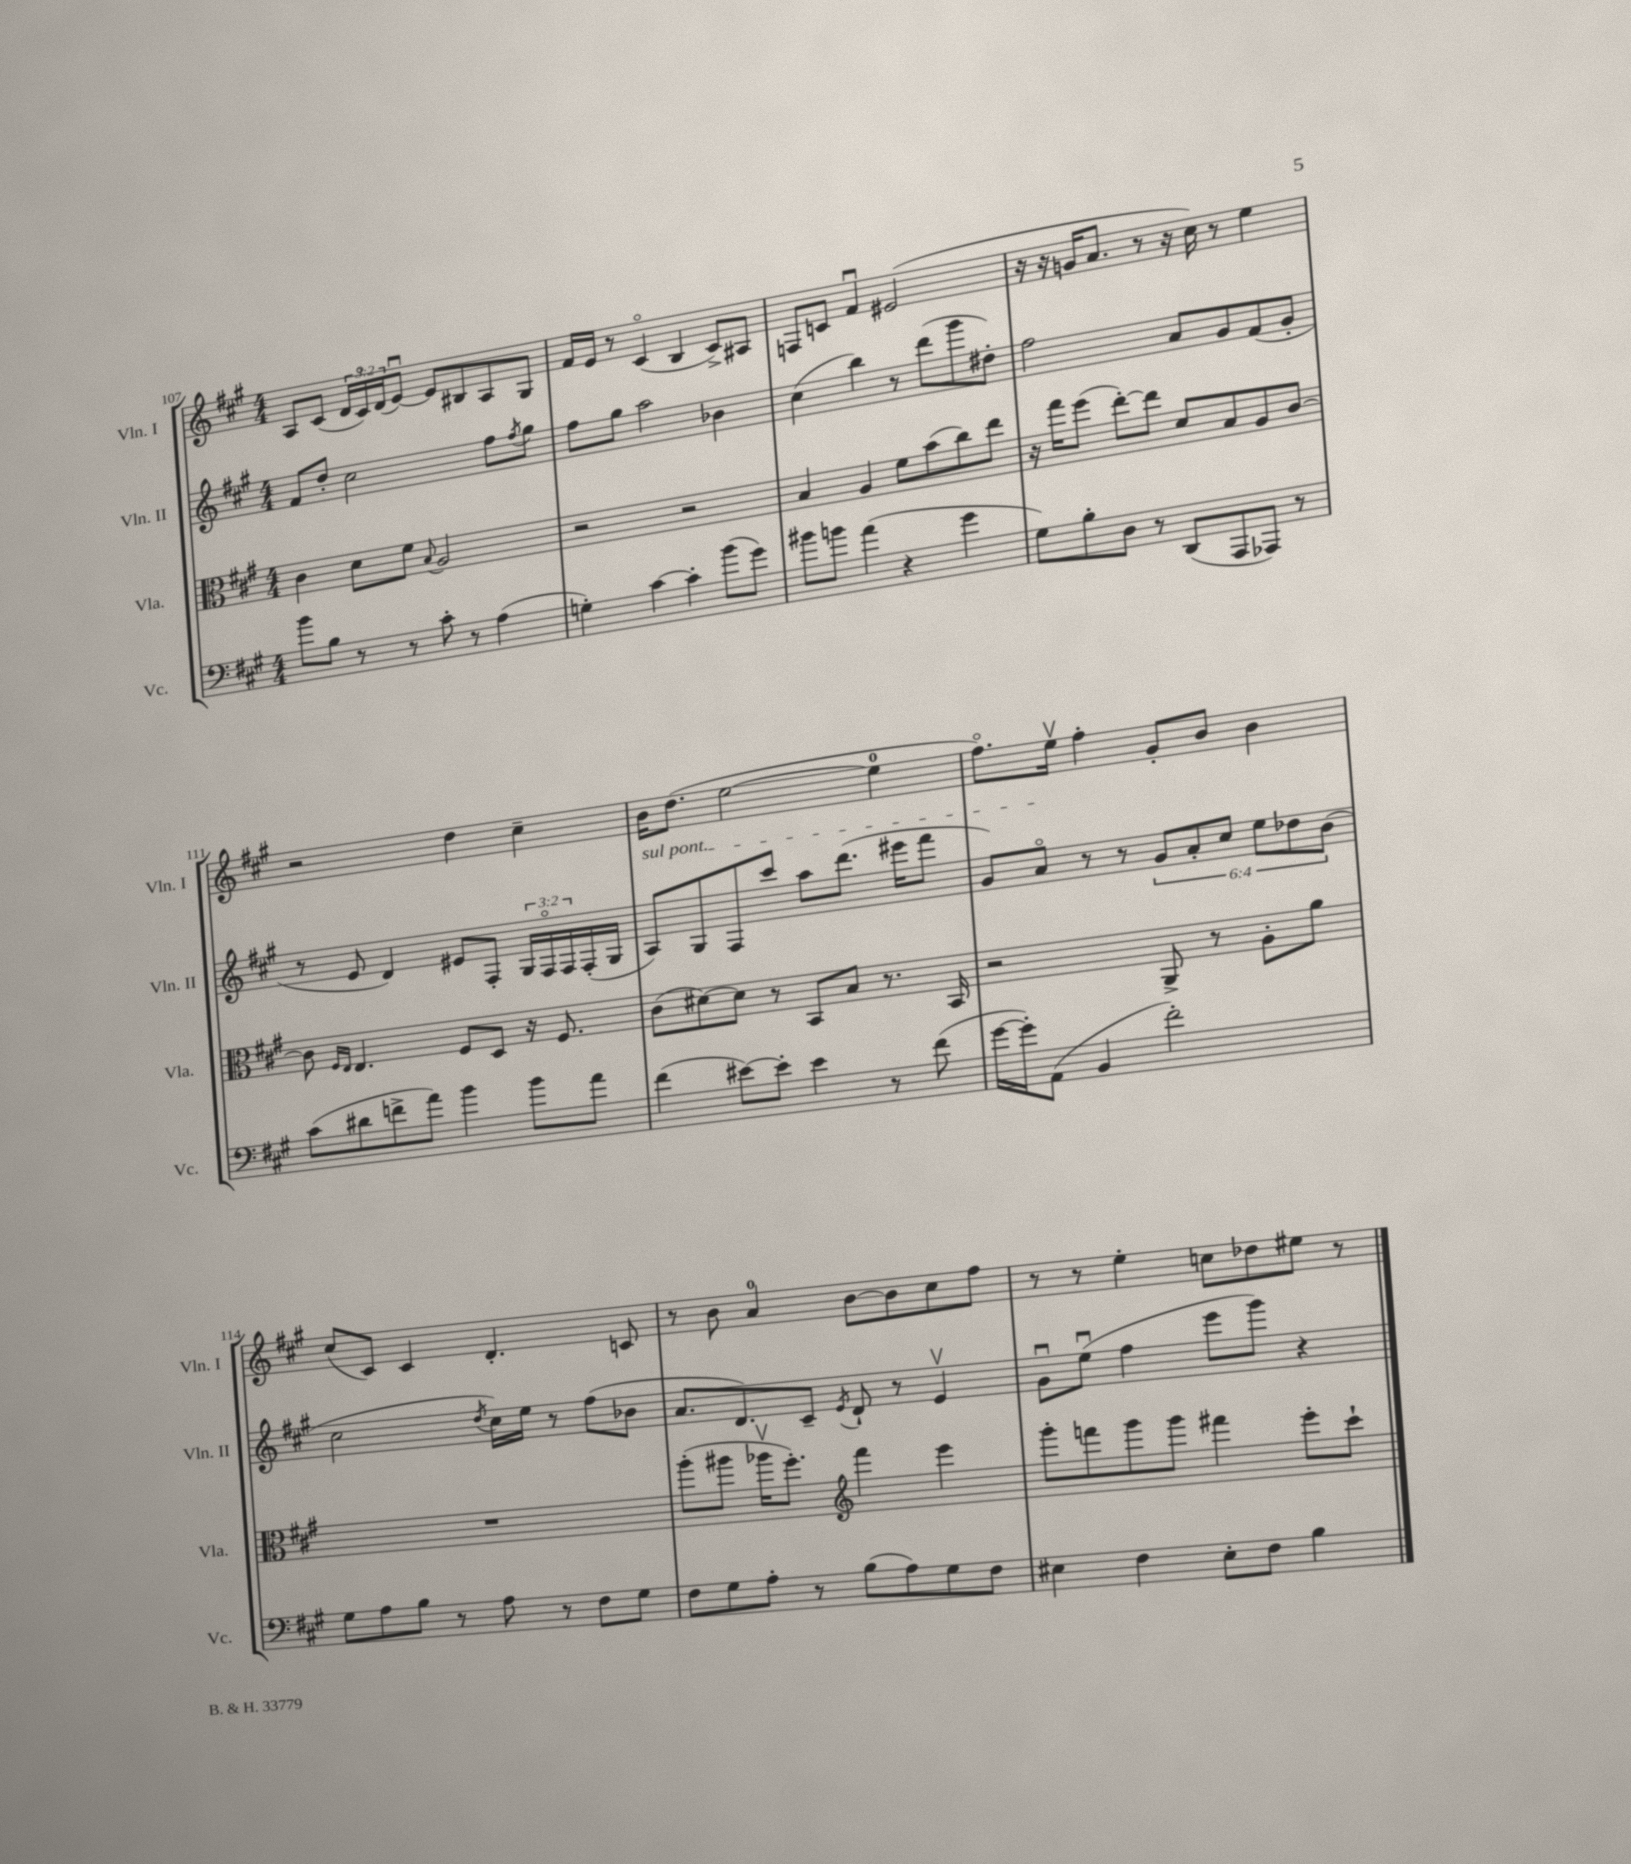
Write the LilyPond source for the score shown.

<<
\new StaffGroup <<
\new Staff = "s0" \with { instrumentName = "Vln. I" shortInstrumentName = "Vln. I" } {
    \clef treble \key a \major \numericTimeSignature \time 4/4 \override Staff.TupletNumber.text = #tuplet-number::calc-fraction-text
    a8 cis'8( \tuplet 3/2 { d'16 cis'16\flageolet) d'16( } e'8~\downbow) e'8 bis8 a8 gis8 |
    fis'16 e'16 r8 cis'4\flageolet( b4 cis'8->) ais8 |
    f8 c'8 fis'4\downbow eis'2( |
    r16 r16 g'16 a'8. r8 r16 cis''16) r8 e''4 |
    r2 d''4 cis''4-- |
    b'16 d''8.( e''2~ e''4-0 |
    fis''8.\flageolet) e''16\upbow fis''4-. gis'8-. b'8 b'4 |
    cis''8( cis'8) cis'4 d'4.-. c'8 |
    r8 b'8 a'4-0 b'8~ b'8 cis''8 fis''8 |
    r8 r8 e''4-. c''8 des''8 eis''8 r8 \bar "|." |
}
\new Staff = "s1" \with { instrumentName = "Vln. II" shortInstrumentName = "Vln. II" } {
    \clef treble \key a \major \numericTimeSignature \time 4/4 \override Staff.TupletNumber.text = #tuplet-number::calc-fraction-text
    fis'8 d''8-. cis''2 fis''8 \acciaccatura { fis''8 } gis''8 |
    fis''8 gis''8 a''2 bes'4 |
    cis''4( b''4) r8 d'''8( gis'''8 dis''8-.) |
    fis''2 a'8 gis'8 fis'8( gis'8-. |
    r8 e'8 d'4) eis'8 fis8-. \tuplet 3/2 { gis16 fis16\flageolet fis16 } fis16-.( gis16 |
    \once \override TextSpanner.bound-details.left.text = \markup { \italic "sul pont." } a8\startTextSpan) gis8 fis8 cis'''8 a''8 d'''8.( eis'''16 fis'''8 |
    gis'8) a'8\flageolet\stopTextSpan r8 r8 \tuplet 6/4 { gis'8 a'8-. cis''8 e''8 des''8 b'8( } |
    cis''2 \acciaccatura { d''8 } cis''16) e''16 r8 fis''8( bes'8 |
    a'8. d'8.) cis'8-- \acciaccatura { e'8 } d'8-! r8 e'4\upbow |
    gis'8\downbow e''8\downbow( fis''4 e'''8 gis'''8) r4 \bar "|." |
}
\new Staff = "s2" \with { instrumentName = "Vla." shortInstrumentName = "Vla." } {
    \clef alto \key a \major \numericTimeSignature \time 4/4
    cis'4 d'8 fis'8 \appoggiatura { b8 } a2 |
    r2 r2 |
    b4 a4 fis'8 b'8( cis''8) e''8 |
    r16 gis''16 fis''8( e''8~-.) e''8 d'8 b8 a8 cis'8~ |
    cis'8 \grace { fis16 e16 } e4. fis8 d8 r16 fis8. |
    cis'8( dis'8~) dis'8 r8 b,8 b8 r8. b,16 |
    r2 a,8-> r8 a8-. a'8 |
    R1 |
    a''8-.( ais''8 aes''16\upbow fis''8.-.) \clef treble fis'''4 e'''4 |
    gis'''8-. f'''8 gis'''8 gis'''8 fis'''4 e'''8-. cis'''8-! \bar "|." |
}
\new Staff = "s3" \with { instrumentName = "Vc." shortInstrumentName = "Vc." } {
    \clef bass \key a \major \numericTimeSignature \time 4/4
    b'8 b8 r8 r8 cis'8-. r8 a4( |
    g4-.) cis'4~ cis'4-. b'8( gis'8) |
    bis'8 b'8 a'4( r4 gis'4 |
    gis8) b8-. d8 r8 d,8( a,,8 aes,,8) r8 |
    cis'8( dis'8 f'8-> a'8) b'4 b'8 a'8 |
    fis'4( eis'8~) eis'8-. eis'4 r8 fis'8( |
    gis'16~ gis'16-.) a,8( b,4 fis'2-.) |
    gis8 a8 b8 r8 a8 r8 fis8 gis8 |
    fis8 gis8 a8-. r8 b8( a8) gis8 fis8 |
    eis4 fis4 eis8-. fis8 b4 \bar "|." |
}
>>
>>
\layout { \context { \Score currentBarNumber = #107 } }
